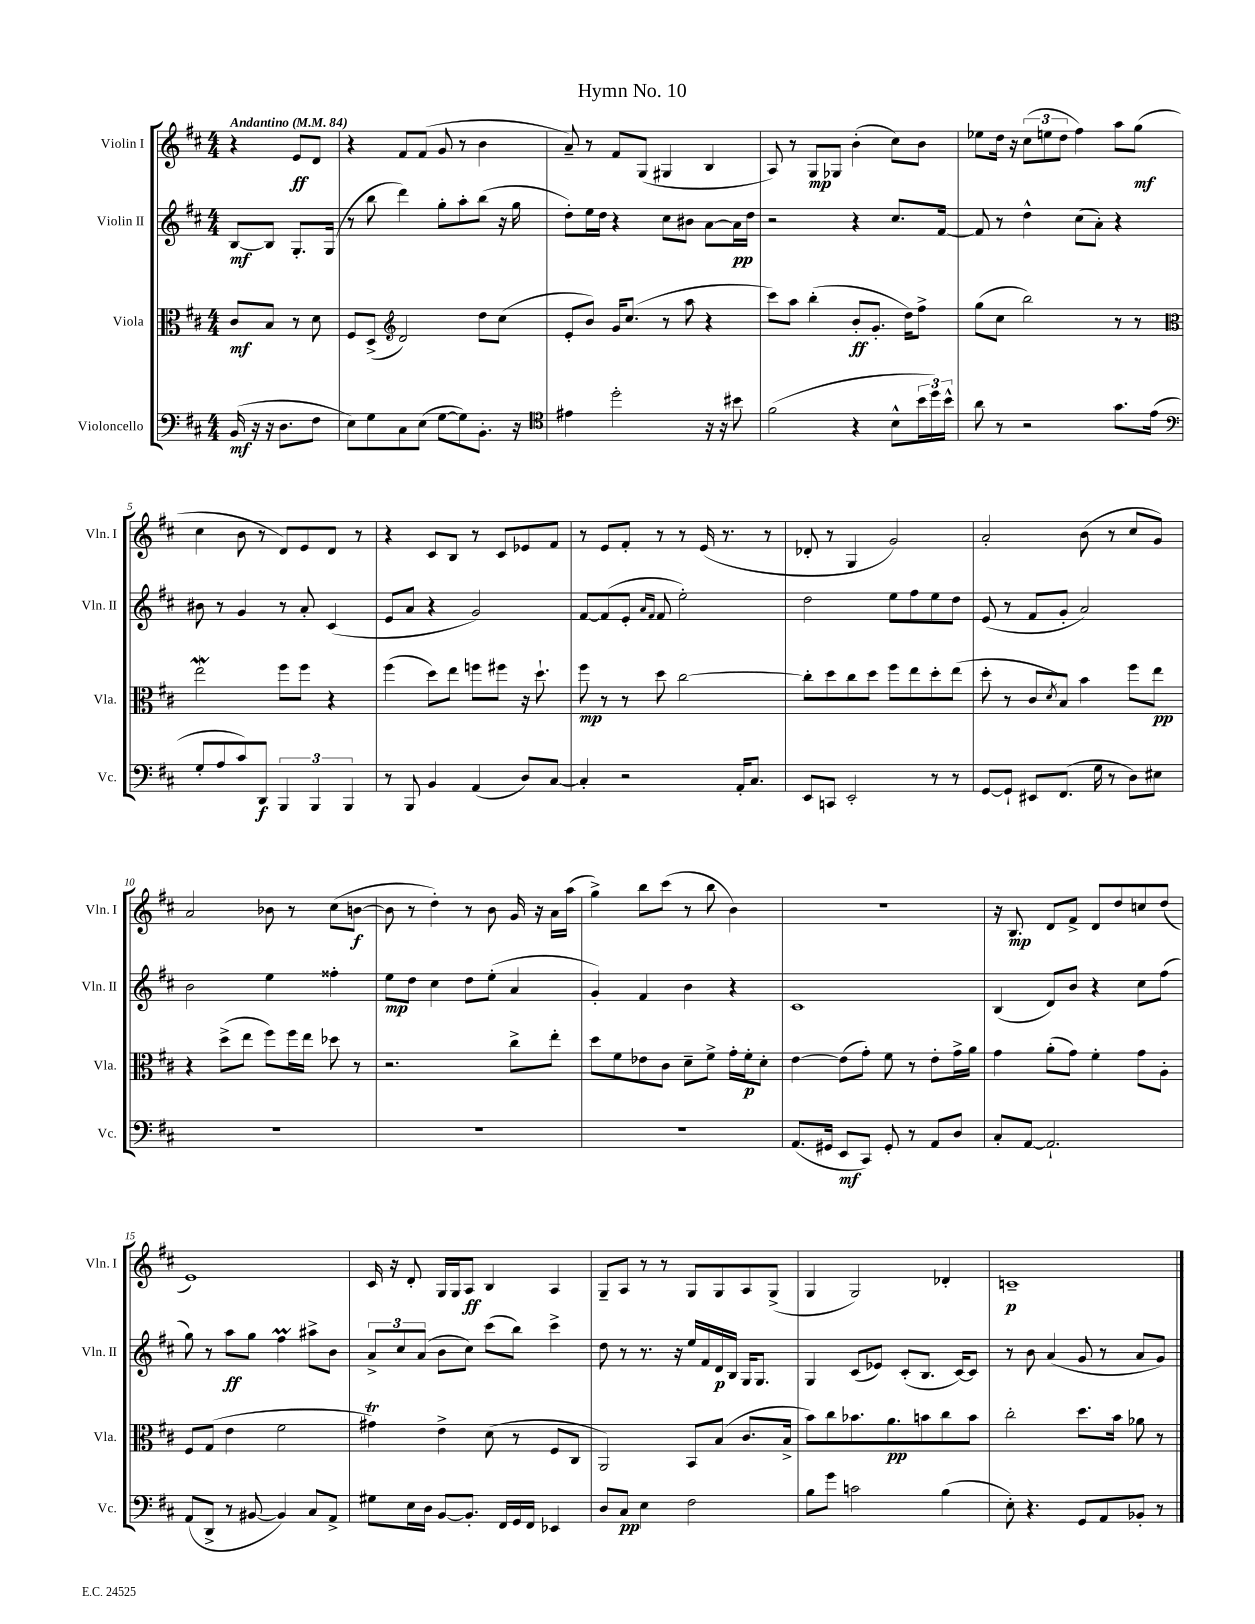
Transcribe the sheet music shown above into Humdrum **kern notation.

**kern	**dynam	**kern	**dynam	**kern	**dynam	**kern	**dynam
*part4	*part4	*part3	*part3	*part2	*part2	*part1	*part1
*staff4	*staff4	*staff3	*staff3	*staff2	*staff2	*staff1	*staff1
*I"Violoncello	*	*I"Viola	*	*I"Violin II	*	*I"Violin I	*
*I'Vc.	*	*I'Vla.	*	*I'Vln. II	*	*I'Vln. I	*
*clefF4	*	*clefC3	*	*clefG2	*	*clefG2	*
*k[f#c#]	*	*k[f#c#]	*	*k[f#c#]	*	*k[f#c#]	*
*M4/4	*	*M4/4	*	*M4/4	*	*M4/4	*
*MM84	*	*MM84	*	*MM84	*	*MM84	*
=	=	=	=	=	=	=	=
!	!	!	!	!	!	!LO:TX:a:B:t=Andantino	!
(16BB/	mf	8c#/L	mf	[8B/L	mf	4r	.
16r	.	.	.	.	.	.	.
16r	.	8B/J	.	8B/J]	.	.	.
8.D\L	.	.	.	.	.	.	.
.	.	8r	.	8.G'/L	.	8e/L	ff
8F#\J	.	8d\	.	.	.	8d/J	.
.	.	.	.	(16G/Jk	.	.	.
=1	=1	=1	=1	=1	=1	=1	=1
8E\L)	.	8F#/L	.	8r	.	4r	.
8G\	.	(8D^/J	.	8bb\	.	.	.
*	*	*clefG2	*	*	*	*	*
8C#\	.	2d/)	.	4ddd\)	.	8f#/L	.
(8E\J	.	.	.	.	.	(8f#/J	.
[8G\L	.	.	.	8gg'\L	.	8g/	.
8G\])	.	.	.	8aa'\	.	8r	.
8.BB'\J	.	8dd\L	.	(8bb\J	.	4b\	.
.	.	(8cc#\J	.	16r	.	.	.
16r	.	.	.	16gg\	.	.	.
=2	=2	=2	=2	=2	=2	=2	=2
*clefC4	*	*	*	*	*	*	*
4e#X\	.	8e'/L	.	8dd'\L)	.	8a~/)	.
.	.	8b/J)	.	16ee\L	.	8r	.
.	.	.	.	16dd\JJ	.	.	.
2dd'\	.	16g/KL	.	4r	.	8f#/L	.
.	.	(8.cc#/J	.	.	.	.	.
.	.	.	.	.	.	(8G/J	.
.	.	8r	.	8cc#\L	.	4G#X/	.
.	.	8aa\	.	8b#X\J	.	.	.
16r	.	4r	.	[8a\L	.	4B/	.
16r	.	.	.	.	.	.	.
8b#X\	.	.	.	16a\L]	pp	.	.
.	.	.	.	16dd\JJ	.	.	.
=3	=3	=3	=3	=3	=3	=3	=3
(2f#\	.	8ccc#\L)	.	2r	.	8A/)	.
.	.	8aa\J	.	.	.	8r	.
.	.	(4bb'\	.	.	.	8G/L	mp
.	.	.	.	.	.	8G-X/J	.
4r	.	8b'/L	ff	4r	.	(4b'\	.
.	.	8.g'/J	.	.	.	.	.
8B^^\L	.	.	.	8.cc#/L	.	8cc#\L)	.
.	.	16dd\KL)	.	.	.	.	.
24b\L	.	8ff#^\J	.	.	.	8b\J	.
24dd\)	.	.	.	.	.	.	.
.	.	.	.	[16f#/Jk	.	.	.
24b^^\JJ	.	.	.	.	.	.	.
=4	=4	=4	=4	=4	=4	=4	=4
8a\	.	(8gg\L	.	8f#/]	.	8ee-X\L	.
8r	.	8cc#\J	.	8r	.	16dd\Jk	.
.	.	.	.	.	.	16r	.
2r	.	2bb\)	.	4dd^^\	.	(12cc#\L	.
.	.	.	.	.	.	12een\	.
.	.	.	.	.	.	12dd\J	.
.	.	.	.	(8cc#\L	.	4ff#\)	.
.	.	.	.	8a'\J)	.	.	.
8.g\L	.	8r	.	4r	.	8aa\L	.
.	.	8r	.	.	.	(8gg\J	mf
(16e\Jk	.	.	.	.	.	.	.
!!LO:LB:g=z
=5	=5	=5	=5	=5	=5	=5	=5
*clefF4	*	*clefC3	*	*	*	*	*
8G'/L	.	2eeW\	.	8b#X\	.	4cc#\	.
8A/	.	.	.	8r	.	.	.
8c#/)	.	.	.	4g/	.	8b\	.
8DD/J	f	.	.	.	.	8r	.
6BBB/	.	8ff#\L	.	8r	.	8d/L)	.
.	.	8ff#\J	.	8a'/	.	8e/	.
6BBB/	.	.	.	.	.	.	.
.	.	4r	.	(4c#/	.	8d/J	.
6BBB/	.	.	.	.	.	.	.
.	.	.	.	.	.	8r	.
=6	=6	=6	=6	=6	=6	=6	=6
8r	.	(4ff#\	.	8e/L	.	4r	.
8BBB/	.	.	.	8a/J	.	.	.
4BB/	.	8dd\L)	.	4r	.	8c#/L	.
.	.	8ee\J	.	.	.	8B/J	.
(4AA/	.	8ffn\L	.	2g/)	.	8r	.
.	.	8ff#X\J	.	.	.	8c#/L	.
8D/L)	.	16r	.	.	.	8e-X/	.
.	.	8.dd`\	.	.	.	.	.
[8C#/J	.	.	.	.	.	8f#/J	.
=7	=7	=7	=7	=7	=7	=7	=7
4C#'/]	.	8ff#\	mp	[8f#/L	.	8r	.
.	.	8r	.	(8f#/]	.	8e/L	.
2r	.	8r	.	8e'/J	.	8f#'/J	.
.	.	.	.	16qqa/LL	.	.	.
.	.	.	.	16qqf#/JJ	.	.	.
.	.	8dd\	.	8f#/	.	8r	.
.	.	[2cc#\	.	2ee'\)	.	8r	.
.	.	.	.	.	.	(16e/	.
.	.	.	.	.	.	8.r	.
16AA'/KL	.	.	.	.	.	.	.
8.C#/J	.	.	.	.	.	.	.
.	.	.	.	.	.	8r	.
=8	=8	=8	=8	=8	=8	=8	=8
8EE/L	.	8cc#'\L]	.	2dd\	.	8d-X'/	.
8CCn/J	.	8dd\	.	.	.	8r	.
2EE'/	.	8cc#\	.	.	.	4G/	.
.	.	8dd\J	.	.	.	.	.
.	.	8ff#\L	.	8ee\L	.	2g/)	.
.	.	8ee\	.	8ff#\	.	.	.
8r	.	8dd'\	.	8ee\	.	.	.
8r	.	(8ee\J	.	8dd\J	.	.	.
=9	=9	=9	=9	=9	=9	=9	=9
[8GG/L	.	8dd'\	.	(8e/	.	2a'/	.
8GG`/J]	.	8r	.	8r	.	.	.
8EE#X/L	.	8c#/L	.	8f#/L	.	.	.
.	.	8qd/	.	.	.	.	.
(8.FF#/J	.	8B/J)	.	8g'/J	.	.	.
.	.	4b\	.	2a/)	.	(8b\	.
16G\	.	.	.	.	.	.	.
8r	.	.	.	.	.	8r	.
8D\L)	.	8ff#\L	.	.	.	8cc#/L	.
8E#X\J	.	8ee\J	pp	.	.	8g/J)	.
!!LO:LB:g=z
=10	=10	=10	=10	=10	=10	=10	=10
1r	.	4r	.	2b\	.	2a/	.
.	.	(8dd^\L	.	.	.	.	.
.	.	8ee\J	.	.	.	.	.
.	.	8ff#\L)	.	4ee\	.	8b-X\	.
.	.	16ff#\L	.	.	.	8r	.
.	.	16ee\JJ	.	.	.	.	.
.	.	8dd-X\	.	4ff##X'\	.	(8cc#\L	.
.	.	8r	.	.	.	[8bn\J	f
=11	=11	=11	=11	=11	=11	=11	=11
1r	.	2.r	.	8ee\L	mp	8b\]	.
.	.	.	.	8dd\J	.	8r	.
.	.	.	.	4cc#\	.	4dd'\)	.
.	.	.	.	8dd\L	.	8r	.
.	.	.	.	(8ee'\J	.	8b\	.
.	.	8cc#^\L	.	4a/	.	16g/	.
.	.	.	.	.	.	16r	.
.	.	8ee'\J	.	.	.	16a\LL	.
.	.	.	.	.	.	(16aa\JJ	.
=12	=12	=12	=12	=12	=12	=12	=12
1r	.	8dd\L	.	4g'/)	.	4gg^\)	.
.	.	8f#\	.	.	.	.	.
.	.	8e-X\	.	4f#/	.	8bb\L	.
.	.	8c#\J	.	.	.	(8ccc#\J	.
.	.	8d~\L	.	4b\	.	8r	.
.	.	8f#^\J	.	.	.	8bb\	.
.	.	16g'\LL	.	4r	.	4b\)	.
.	.	16f#'\J	p	.	.	.	.
.	.	8d'\J	.	.	.	.	.
=13	=13	=13	=13	=13	=13	=13	=13
(8.AA/L	.	[4e\	.	1c#	.	1r	.
16GG#X/Jk	.	.	.	.	.	.	.
8EE/L	mf	(8e\L]	.	.	.	.	.
8CC#/J)	.	8g'\J)	.	.	.	.	.
8GG#'/	.	8f#\	.	.	.	.	.
8r	.	8r	.	.	.	.	.
8AA/L	.	8e'\L	.	.	.	.	.
8D/J	.	16g^\L	.	.	.	.	.
.	.	16a\JJ	.	.	.	.	.
=14	=14	=14	=14	=14	=14	=14	=14
8C#'/L	.	4g\	.	(4B/	.	16r	.
.	.	.	.	.	.	8.B/	mp
[8AA/J	.	.	.	.	.	.	.
2.AA`/]	.	(8a'\L	.	8d/L)	.	8d/L	.
.	.	8g\J)	.	8b/J	.	8f#^/J	.
.	.	4f#'\	.	4r	.	8d/L	.
.	.	.	.	.	.	8dd/	.
.	.	8g\L	.	8cc#\L	.	8ccn/	.
.	.	8A'\J	.	(8ff#\J	.	(8dd/J	.
!!LO:LB:g=z
=15	=15	=15	=15	=15	=15	=15	=15
(8AA/L	.	8F#/L	.	8gg\)	.	1e)	.
8DD^/J	.	(8G/J	.	8r	.	.	.
8r	.	4e\	.	8aa\L	ff	.	.
[8BB#X/	.	.	.	8gg\J	.	.	.
4BB#/])	.	2f#\	.	4ff#m\	.	.	.
8C#/L	.	.	.	8aa#X^\L	.	.	.
8AA^/J	.	.	.	8b\J	.	.	.
=16	=16	=16	=16	=16	=16	=16	=16
8G#X\L	.	4g#Xt\)	.	12a^/L	.	16c#/	.
.	.	.	.	.	.	16r	.
.	.	.	.	12cc#/	.	.	.
16E\L	.	.	.	.	.	8d'/	.
.	.	.	.	(12a/J	.	.	.
16D\JJ	.	.	.	.	.	.	.
[8BB/L	.	4e^\	.	8b\L	.	16G/LL	.
.	.	.	.	.	.	16G/J	.
8.BB'/J]	.	.	.	8cc#\J)	.	8A/J	ff
.	.	(8d\	.	(8ccc#\L	.	4B/	.
16FF#/LL	.	.	.	.	.	.	.
16GG/	.	8r	.	8bb\J)	.	.	.
16FF#/JJ	.	.	.	.	.	.	.
4EE-X/	.	8F#/L	.	4ccc#^\	.	4A/	.
.	.	8C#/J	.	.	.	.	.
=17	=17	=17	=17	=17	=17	=17	=17
8D/L	.	2AA/)	.	8dd\	.	8G~/L	.
8C#/J	pp	.	.	8r	.	8A/J	.
4E\	.	.	.	8.r	.	8r	.
.	.	.	.	.	.	8r	.
.	.	.	.	16r	.	.	.
2F#\	.	8BB/L	.	16ee/LL	.	8G/L	.
.	.	.	.	16f#/	.	.	.
.	.	(8B/J	.	16d/	p	8G/	.
.	.	.	.	16B/JJ	.	.	.
.	.	8.c#/L	.	16G/KL	.	8A/	.
.	.	.	.	8.G/J	.	.	.
.	.	.	.	.	.	(8G^/J	.
.	.	16B^/Jk	.	.	.	.	.
=18	=18	=18	=18	=18	=18	=18	=18
8B\L	.	8b\L)	.	4G/	.	4G/	.
8g\J	.	8cc#\	.	.	.	.	.
2cn\	.	8.b-X\	.	(8c#/L	.	2G/)	.
.	.	.	.	8e-X/J)	.	.	.
.	.	8.a\	pp	.	.	.	.
.	.	.	.	(8c#'/L	.	.	.
.	.	8bn\	.	8.B/J	.	.	.
(4B\	.	8cc#\	.	.	.	4d-X'/	.
.	.	.	.	[16c#/KL)	.	.	.
.	.	8b\J	.	8c#/J]	.	.	.
=19	=19	=19	=19	=19	=19	=19	=19
8E'\)	.	2cc#'\	.	8r	.	1cn~	p
4.r	.	.	.	8b\	.	.	.
.	.	.	.	(4a/	.	.	.
8GG/L	.	8.dd\L	.	8g/	.	.	.
8AA/	.	.	.	8r	.	.	.
.	.	16b\Jk	.	.	.	.	.
8BB-X'/J	.	8a-X\	.	8a/L	.	.	.
8r	.	8r	.	8g/J)	.	.	.
==	==	==	==	==	==	==	==
*-	*-	*-	*-	*-	*-	*-	*-
